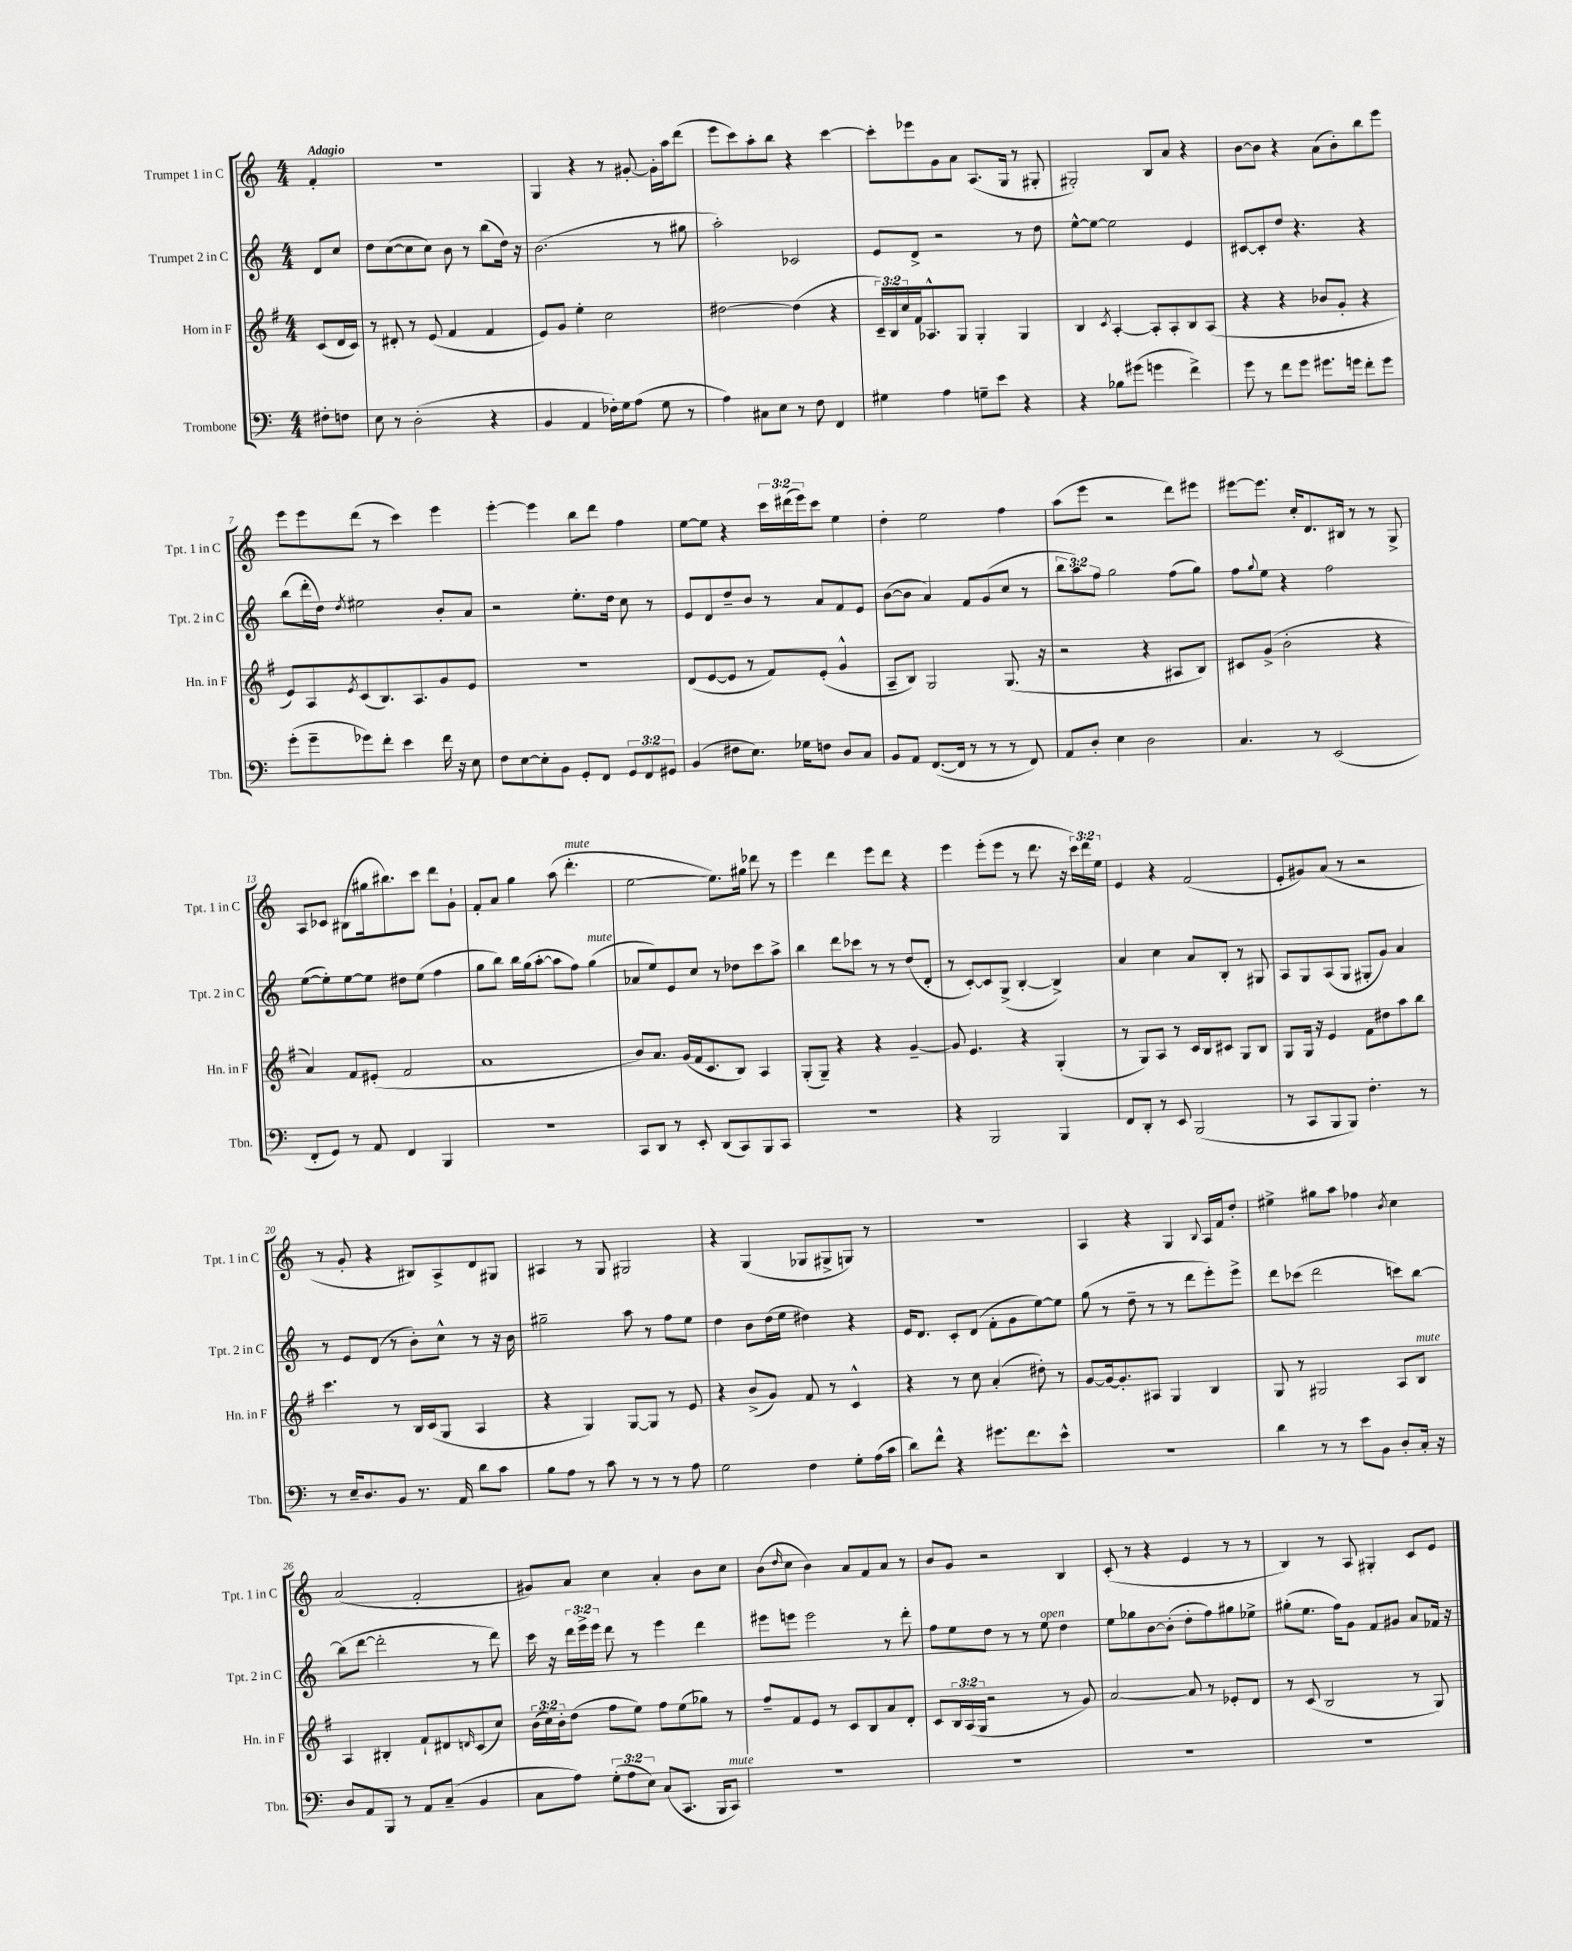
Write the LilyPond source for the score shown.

<<
\new StaffGroup <<
\new Staff = "s0" \with { instrumentName = "Trumpet 1 in C" shortInstrumentName = "Tpt. 1 in C" } {
    \clef treble \key c \major \numericTimeSignature \time 4/4 \override Staff.TupletNumber.text = #tuplet-number::calc-fraction-text \partial 4 \tempo "Adagio"
    f'4-. |
    R1 |
    g4 r4 r8 gis'8~-. gis'16-. a''16 d'''8( |
    e'''8 c'''8) a''8-. b''8 r4 c'''4~ |
    c'''8-. ees'''8 g'8 a'8 a8.( g16 r8 gis8-. |
    gis2-.) b8 a'8 r4 |
    b'8~ b'8 r4 a'8( b'8-.) b''8 e'''8 |
    e'''8 e'''8 d'''8( r8 c'''4) e'''4 |
    e'''4~-. e'''4 b''8 d'''8 f''4 |
    e''8~ e''8 r4 \tuplet 3/2 { c'''16 dis'''16( e'''16) } c'''8 e''4 |
    d''4-. e''2 f''4 |
    a''8( e'''8 r2 d'''8) eis'''8 |
    eis'''8~ eis'''8. c''16-. d'8. bis16 r8 r8 g8-> |
    a8 ces'8 bis8( gis''16 bis''8.) c'''8 d'''8 g'8-! |
    f'8-. a'8 g''4 a''8( d'''4.-.^\markup { \italic "mute" } |
    e''2~ e''8.) gis''16 des'''8 r8 |
    e'''4 d'''4 e'''8 d'''8 r4 |
    e'''4 e'''8-.( e'''8 r8 d'''8. r16 \tuplet 3/2 { c'''16) d'''16 e''16 } |
    e'4 r4 f'2( |
    e'8-. gis'8) a'8( r8 r2 |
    r8 g'8-. r4 bis8) a8-> d'8 gis8 |
    ais4 r8 g8 gis2 |
    r4 g4( ges8 gis8-> g8) r8 |
    R1 |
    a4 r4 g4 \appoggiatura { b8 } a16 f'16 d''8-. |
    eis''4-> gis''8 a''8 fes''4 \acciaccatura { b'8 } c''4 |
    a'2( f'2-. |
    gis'8) a'8 c''4 a'4-. b'8 c''8 |
    b'8( \grace { d''16 } c''8 b'4) a'8 f'8 a'8 r8 |
    b'8 g'8 r2 b4 |
    c'8-.( r8 r4 e'4 r8 r8 |
    b4) r8 a8 gis4-. c'8 e'8 \bar "|." |
}
\new Staff = "s1" \with { instrumentName = "Trumpet 2 in C" shortInstrumentName = "Tpt. 2 in C" } {
    \clef treble \key c \major \numericTimeSignature \time 4/4 \override Staff.TupletNumber.text = #tuplet-number::calc-fraction-text \partial 4
    d'8 c''8 |
    d''8 c''8~( c''8 c''8) b'8 r8 b''8( d''16) r16 |
    b'2.( r8 gis''8 |
    a''2-.) ces'2 |
    e'8 d'8-> r2 r8 d''8 |
    e''8~-^ e''8~ e''2 e'4 |
    cis'8~ cis'8-. d''8 r4. r4 |
    b''8( d'''16-. d''16) \acciaccatura { d''8 } eis''2 b'8-. a'8 |
    r2 e''8.-. d''16 c''8 r8 |
    e'8 d'8 d''8-- b'8 r8 a'8 f'8 e'8 |
    b'8~( b'8 a'4) f'8 g'8( c''8 r8 |
    \tuplet 3/2 { b''8 a''8) f''8 } g''2 f''8( g''8) |
    f''8 \appoggiatura { g''8 } e''8 r4 f''2 |
    e''8~( e''8-.) e''8~ e''8 dis''8 e''8( f''4 |
    g''8 b''8) b''16 g''16( a''8~-. a''8 f''8) g''4^\markup { \italic "mute" }( |
    aes'8 e''8) e'8 c''8 r8 des''8 c'''8 a''8-> |
    b''4 d'''8 ces'''8 r8 r8 d''8( d'8-. |
    r8 c'8~-.) c'8 g8->( b4~-. b4->) |
    a'4 c''4 a'8 b8-. r8 gis8 |
    a8 g8 a8( g8 gis8-. g'8) a'4 |
    r8 e'8 d'8( r8 b'8-.) c''8-^ r8 r16 b'16 |
    gis''2-- a''8 r8 f''8 e''8 |
    d''4 b'8 d''16( e''16 dis''4) r4 |
    e'16 d'8. c'8-. d'8( f'8-. g'8 e''8~) e''8 |
    g''8( r8 d''8-- r8 r8 d'''8 e'''8-.) e'''8-> |
    d'''8 ces'''8( d'''2 c'''8) b''8~ |
    b''8( d'''8~ d'''2-. r8 d'''8) |
    c'''16 r16 \tuplet 3/2 { d'''16 e'''16-> e'''16 } d'''8 r8 e'''4 d'''4 |
    eis'''8 e'''8 e'''2 r8 d'''8-. |
    f''8 e''8 d''8 r8 r8 e''8^\markup { \italic "open" } d''4 |
    e''8 ges''8 b'8~ b'8-.( d''8-. f''8) gis''8 ees''8-> |
    gis''8-.( e''8. f''16) g'8 f'8 gis'8 a'8 fes'16 r16 \bar "|." |
}
\new Staff = "s2" \with { instrumentName = "Horn in F" shortInstrumentName = "Hn. in F" } {
    \clef treble \key g \major \numericTimeSignature \time 4/4 \override Staff.TupletNumber.text = #tuplet-number::calc-fraction-text \partial 4
    c'8( d'16 c'16) |
    r8 dis'8-. r8 e'8( fis'4 fis'4 |
    e'8) g'8 e''4-. c''2 |
    dis''2~ dis''4( r4 |
    \tuplet 3/2 { c'16--) b16 c''16 } fis'16 aes8.-^ g8 g4-. g4 |
    b4 \acciaccatura { c'8 } a4~-. a8-. a8-. b8 a8( |
    r4 r4 bes'8 g'8-. r4 |
    e'8) a8 \acciaccatura { e'8 } c'8( b8.) a8. g'8 e'8 |
    R1 |
    d'8( e'8~ e'8 r8 fis'8) e'8-.( g'4-^ |
    a8-- b8) g2 g8.( r16 |
    r2 r4 ais8 b8) |
    cis'8 g'8->( b'2-. r4 |
    a'4) fis'8 eis'8-.( fis'2 |
    a'1 |
    b'8) a'8. g'16( fis'16 c'8. b8) a4 |
    g8-.( g8--) r4 r4 g'4~-- |
    g'8 e'4. r4 g4-.( |
    r8 g8) a8 r8 c'16 b16 cis'8 g8 b8 |
    g8 g16 r16 e'4 fis'8 dis''8 a''8 b''8 |
    c'''4. r8 b16 c'16( g8 a4 |
    r4 g4) g8~ g8 r8 e'8 |
    r4 b'8->( g'8) fis'8 r8 c'4-^ |
    r4 r8 c''8 a'4-.( dis''8-.) r8 |
    g'8~ g'16~ g'8.-. ais8 g4 b4 |
    g8 r8 gis2 a8 b8^\markup { \italic "mute" } |
    a4 bis4-. fis'8-! dis'8 \grace { d'16 } c'8( c''8) |
    \tuplet 3/2 { b'16( c''16) b'16-. } d''8( fis''8 e''8) fis''8 e''8( ges''8) r8 |
    fis''8-- fis'8 e'8 r8 c'8 b8 a'8 d'8-. |
    c'8 \tuplet 3/2 { b16 a16( g16 } r2 r8 g'8) |
    a'2~ a'8 r8 ees'8-. d'8 |
    r8 c'8( b2 r8 g8) \bar "|." |
}
\new Staff = "s3" \with { instrumentName = "Trombone" shortInstrumentName = "Tbn." } {
    \clef bass \key c \major \numericTimeSignature \time 4/4 \override Staff.TupletNumber.text = #tuplet-number::calc-fraction-text \partial 4
    fis8-. f8 |
    e8 r8 d2-.( r4 |
    b,4 a,4 fes16-.) g16 a8( g8 r8 |
    a4) cis8 e8 r8 f8 f,4 |
    gis4 a4 g8-- e'8 r4 |
    r4 bes8 gis'8( g'4 f'4->) |
    g'8 r8 f'8 g'8 gis'8. g'16 f'8-. g'8 |
    g'8-.( g'8-- ges'8) f'8-. e'4 f'16 r16 e8 |
    f8 e8~ e8-. b,8 g,8-. f,8 \tuplet 3/2 { g,8 f,8 gis,8 } |
    b,4( fis8 e8.) ges16 f8 d8 c8 |
    b,8 a,8 f,8.~( f,16 r8 r8 r8 f,8) |
    a,8 d8-. e4 d2 |
    c4. r8 e,2( |
    f,8-. g,8) r8 a,8 f,4 b,,4 |
    r1 |
    c,8 d,8 r8 e,8-. d,8( c,8) b,,8 c,8 |
    R1 |
    r4 b,,2 b,,4 |
    f,8 d,8-. r8 e,8 b,,2( |
    r8 c,8 b,,8 b,,8) f4.-. r8 |
    r8 e16-- d8. b,8 r8. a,16 d'8 c'8 |
    b8 a8 r8 c'8 r8 r8 r8 a8 |
    g2 f4 g8-. a16( c'16 |
    d'8) f'8-^ r4 gis'8. f'8. e'8-^ |
    R1 |
    d'4 r8 r8 e'8 b,8 d8-. c16-. r16 |
    d8 a,8 b,,8 r8 a,8 c8--( b,4 |
    c8 a8) \tuplet 3/2 { g8-.( a8 e8) } c8( c,8. b,,16 c,8^\markup { \italic "mute" }) |
    R1 |
    R1 |
    R1 |
    R1 \bar "|." |
}
>>
>>
